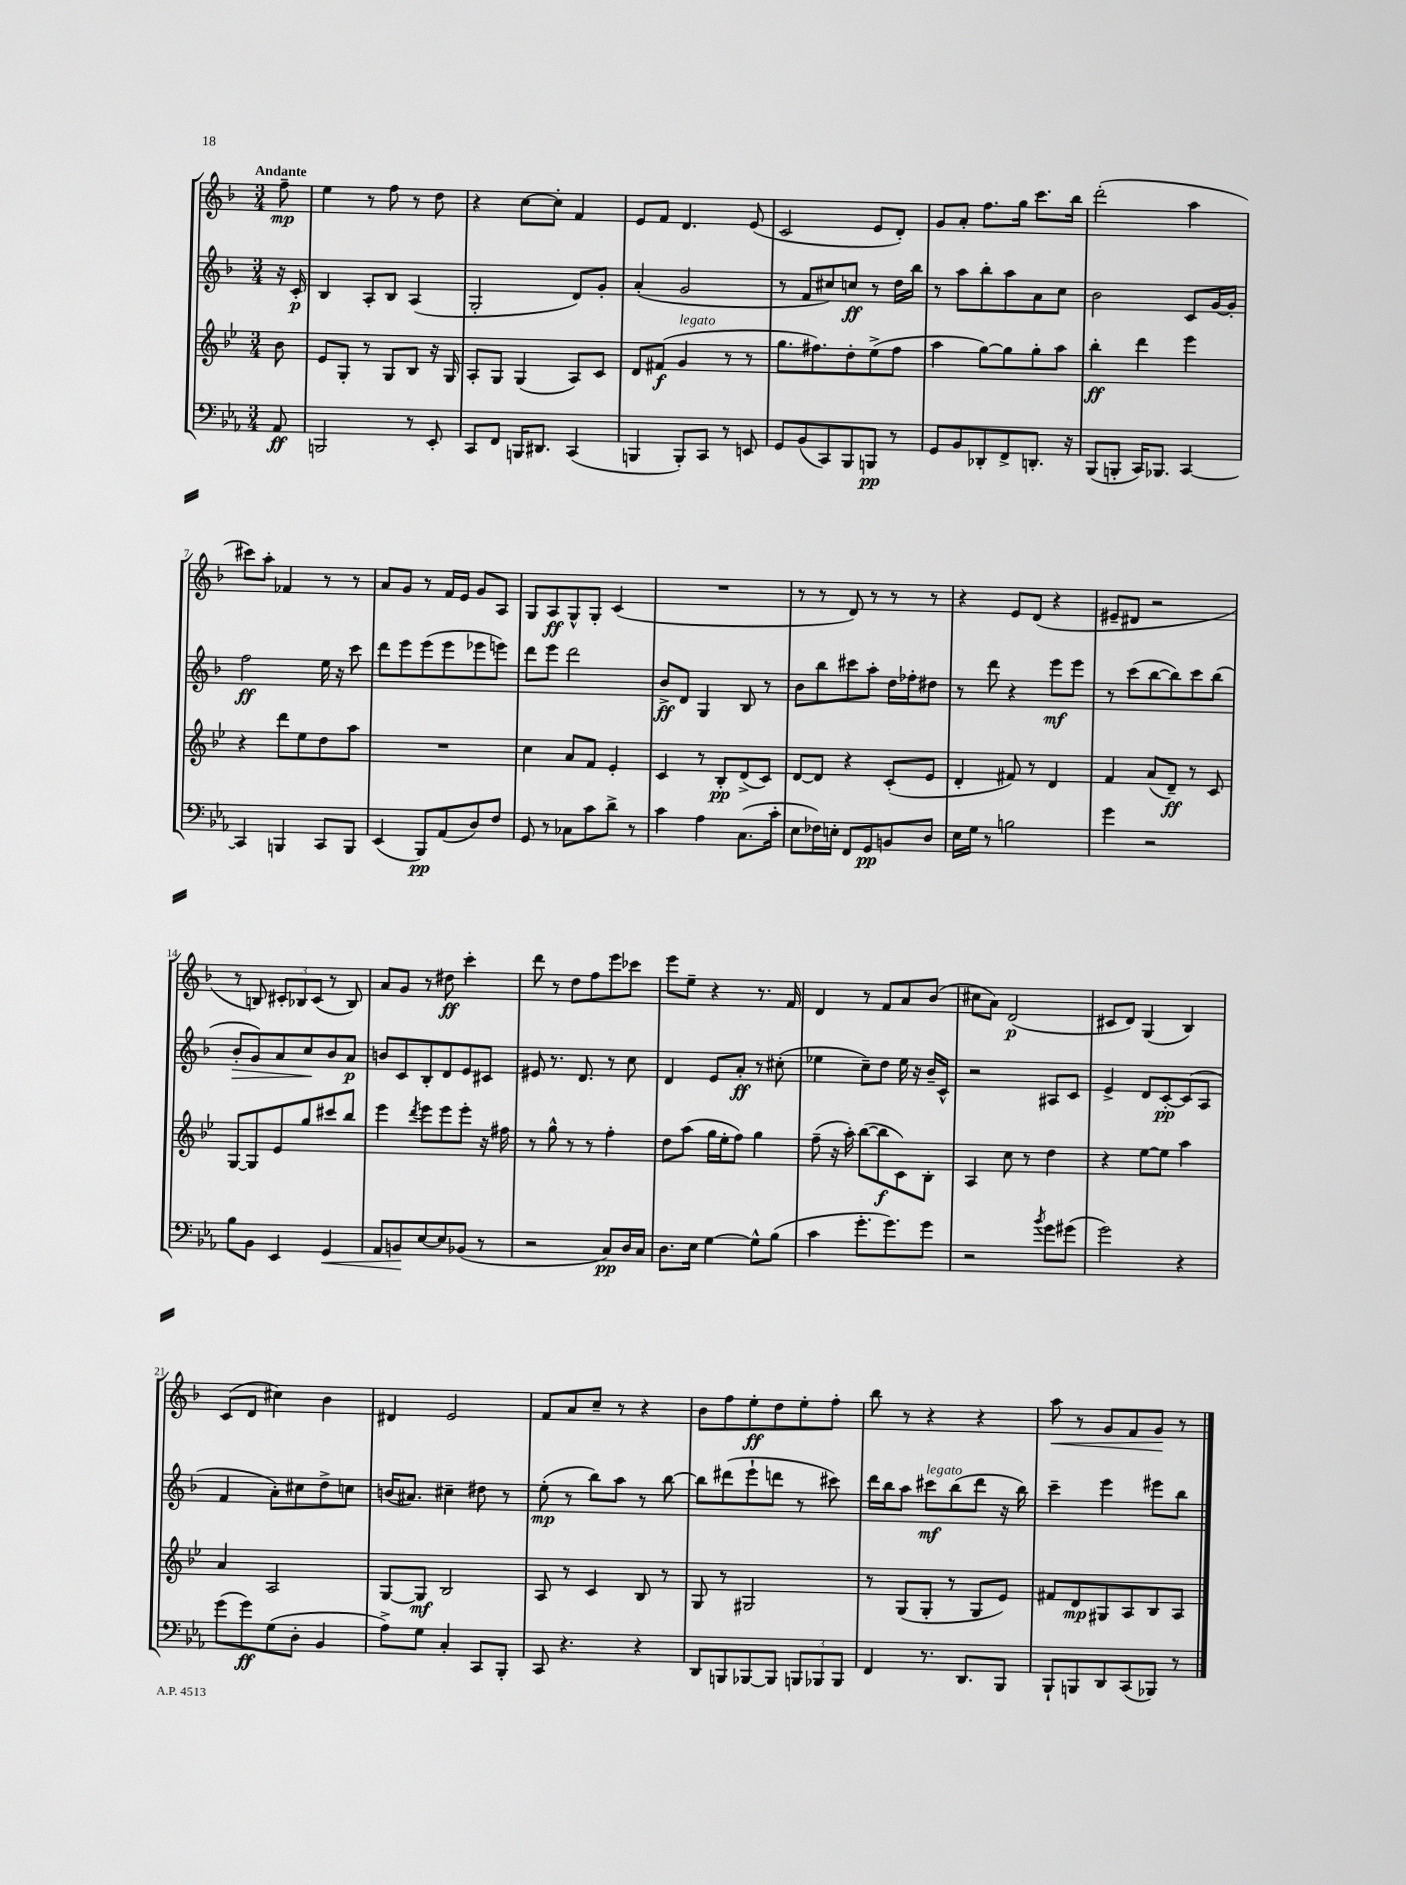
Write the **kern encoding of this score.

**kern	**kern	**kern	**kern
*staff4	*staff3	*staff2	*staff1
*clefF4	*clefG2	*clefG2	*clefG2
*k[b-e-a-]	*k[b-e-]	*k[b-]	*k[b-]
*M3/4	*M3/4	*M3/4	*M3/4
8AA-/	8b-\	16r	8ff~\
.	.	16c'/	.
=	=	=	=
2BBB/	8e-/L	4B-/	4ee\
.	8G'/J	.	.
.	8r	8A'/L	8r
.	8G/L	8B-/J	8ff\
8r	8B-/J	(4A/	8r
8EE-'/	16r	.	8dd\
.	16G/	.	.
=	=	=	=
8CC/L	8A'/L	2G'/	4r
8FF/J	8G/J	.	.
16BBB/LK	(4G/	.	[8cc\L
8.DD#/J	.	.	.
.	.	.	8cc'\]J
(4CC/	8A/L)	8d/L)	4f/
.	8c/J	8g'/J	.
=	=	=	=
4BBB/	8d/L	(4a'/	8e/L
.	(8f#/J	.	8f/J
8BBB'/L)	4g/	2g/	4.d/
8CC/J	.	.	.
8r	8r	.	.
8EE/	8r	.	(8e/
=	=	=	=
8GG/L	8.gg\L	8r	2c/
(8BB-/	.	8f/L	.
.	8.ff#\)	.	.
8CC/)	.	8cc#/)	.
8BBB-/	8dd'\	8cc/J	.
8BBB/J	(8ee-^\	8r	8e/L
8r	8ff#\J	16dd\LL	8d'/J)
.	.	16bb-\JJ	.
=	=	=	=
8GG/L	4aa\	8r	8g/L
8BB-/	.	8aa\L	8a'/J
8DD-'/	[8gg\L)	8bb-'\	8.ff\L
8FF^/	8gg\]	8aa\	.
.	.	.	16gg\Jk
8.DD'/J	8gg'\	8a\	8.ccc\L
.	8aa\J	8cc\J	.
16r	.	.	16bb-\Jk
=	=	=	=
(8BBB-/L	4bb-'\	2b-\	(2ddd'\
8BBB'/J	.	.	.
16CC/LK)	4ddd\	.	.
8.BBB-/J	.	.	.
[4CC/	4eee-\	8c/L	4aa\
.	.	[16g/L	.
.	.	16g'/]JJ	.
=	=	=	=
4CC/]	4r	2ff\	8ccc#\L)
.	.	.	8aa'\J
4BBB/	8ddd\L	.	4f-/
.	8ee-\	.	.
8CC/L	8dd\	16ee\	8r
.	.	16r	.
8BBB/J	8aa\J	8ccc\	8r
=	=	=	=
(4EE-/	2.r	8ddd\L	8a/L
.	.	8eee\	8g/J
8BBB-/L)	.	(8eee\	8r
(8AA-/	.	8eee\	16f/LL
.	.	.	16e/JJ
8D/)	.	8eee-\	8g/L
8F/J	.	8eee\J)	8A/J
=	=	=	=
8GG/	4cc\	8ddd\L	8G/L
8r	.	8eee\J	8A/
8C-\L	8a/L	2ddd\	8G^^/
8c\	8f/J	.	8G'/J
8d^\J	4e-'/	.	(4c/
8r	.	.	.
=	=	=	=
4c\	4c/	8b-^/L	2.r
.	.	8d/J	.
4A-\	8r	4G/	.
.	8B-'/L	.	.
(8.C\L	(8d^/	8B-/	.
.	8c/J)	8r	.
16c'\Jk	.	.	.
=	=	=	=
8E-\L	[8d/L	8b-\L	8r
16F-\L)	8d/]J	8bb-\	8r
16E'\JJ	.	.	.
8FF/L	4r	8ccc#\	8d/)
8GG/	.	8aa'\J	8r
8BB/	(8c'/L	16dd\LL	8r
.	.	16ff-'\J	.
8D/J	8e-/J	8dd#\J	8r
=	=	=	=
16E-\LL	4d'/	8r	4r
16G\JJ	.	.	.
8r	.	8ddd\	.
2B\	8f#/)	4r	8e/L
.	8r	.	(8d/J
.	4d/	8eee\L	4r
.	.	8eee\J	.
=	=	=	=
4g\	4f/	8r	8e#~/L
.	.	(8ccc\L	8d#/J
2r	(8a/L	[8bb-\	2r
.	8d~/J)	8bb-\])	.
.	8r	8ccc\	.
.	8c/	(8bb-\J	.
=	=	=	=
8B-\L	[8G/L	8b-'/L	8r
8BB-\J	8G/]	8g/)	8B/)
4EE-/	8e-/	8a/	12c#'/L
.	.	.	12B-/
.	8gg/	8cc/	.
.	.	.	(12c#/J
4GG/	8ccc#/	8b-/	8r
.	8bb-/J	8a/J	8B-/)
=	=	=	=
8AA-/L	4eee-\	8b/L	8a/L
8BB/	.	8c/	8g/J
.	8qddd/	.	.
[8E-/	8eee-\L	8B-'/	8r
8E-/]	8eee-\	8d/	8dd#\
(8BB-/J	8eee-'\J	8e/	4ccc'\
8r	16r	8c#/J	.
.	16ff#\	.	.
=	=	=	=
2r	8r	8e#/	8ddd\
.	8gg^^\	8.r	8r
.	8r	.	8dd\L
.	.	8.d/	.
.	8r	.	8ff\
8C/L)	4ff'\	8r	8eee\
16D/L	.	8cc\	8ccc-\J
16C/JJ	.	.	.
=	=	=	=
8.D\L	8dd\L	4d/	8eee\L
.	(8aa\J	.	8ee~\J
16E-\Jk	.	.	.
[4G\	16gg\LL	8e/L	4r
.	16ee-'\J	.	.
.	8ff\J)	8a'/J	.
8G^^\]L	4gg\	8r	8.r
(8B-\J	.	(8cc#'\	.
.	.	.	16f/
=	=	=	=
4c\	(8ff~\	4ee-\	4d/
.	16r	.	.
.	16aa'\)	.	.
8.g'\L	([8bb-\L	8cc~\L)	8r
.	8bb-\]	8dd\J	8f/L
8.g\)	.	.	.
.	8c\)	16ee-\	8a/
.	.	16r	.
8g\J	8B-'\J	16b-~/LL	(8b-/J
.	.	16c^^/JJ	.
=	=	=	=
2r	4A/	2r	8cc#\L
.	.	.	8a\J)
.	8cc\	.	(2d/
.	8r	.	.
8qb-/	.	.	.
8g\L	4dd\	8A#/L	.
(8g#\J	.	8c/J	.
=	=	=	=
2g\)	4r	4e^/	8c#/L
.	.	.	8d/J)
.	[8ee-\L	8d/L	(4G/
.	8ee-\]J	[8c'/	.
4r	4aa\	(8c/]	4B-/)
.	.	8A/J	.
=	=	=	=
(8g\L	4a/	4f/	(8c/L
8g\)	.	.	8d/J
(8G\	2A/	8a'\L)	4cc#\)
8D'\J	.	8cc#\	.
4BB-/	.	8dd^\	4b-\
.	.	8cc\J	.
=	=	=	=
8A-^\L)	[8G/L	(16b/LK	4d#/
.	.	8.a#/J)	.
8G\J	8G/]J	.	.
4C'/	2B-/	4cc#~\	2e/
8CC/L	.	8dd#\	.
8BBB-'/J	.	8r	.
=	=	=	=
8CC/	8A/	(8ee'\	8f/L
4.r	8r	8r	8a/
.	4c/	8bb-\L)	8cc~/J
.	.	8aa\J	8r
4r	8B-/	8r	4r
.	8r	[8bb-\	.
=	=	=	=
8DD/L	8G/	8bb-\]L	8b-\L
8BBB/	8r	(8ddd#\	8ff\
[8BBB-/	2G#/	8eee`\	8ee'\
8BBB-/]J	.	8ddd\J	8dd\
12BBB/L	.	8r	8ee'\
12BBB-/	.	.	.
.	.	8ccc#\)	8ff'\J
12BBB-/J	.	.	.
=	=	=	=
4FF/	8r	16ddd\LL	8bb-\
.	.	16bb-\J	.
.	(8G/L	8aa\J	8r
8.r	8G'/J	8ccc#\L	4r
.	8r	(8bb-\	.
8.DD/L	.	.	.
.	8G/L	8ddd\J	4r
8BBB-/J	8e-/J)	16r	.
.	.	16bb-\)	.
=	=	=	=
8BBB-`/L	8f#/L	4ccc~\	8aa\
8BBB/	8d/	.	8r
8DD/	8G#/	4eee\	8g/L
(8CC/	8A/	.	8f/
8BBB-/J)	8B-/	8eee#\L	8g/J
8r	8A/J	8bb-\J	8r
==	==	==	==
*-	*-	*-	*-
